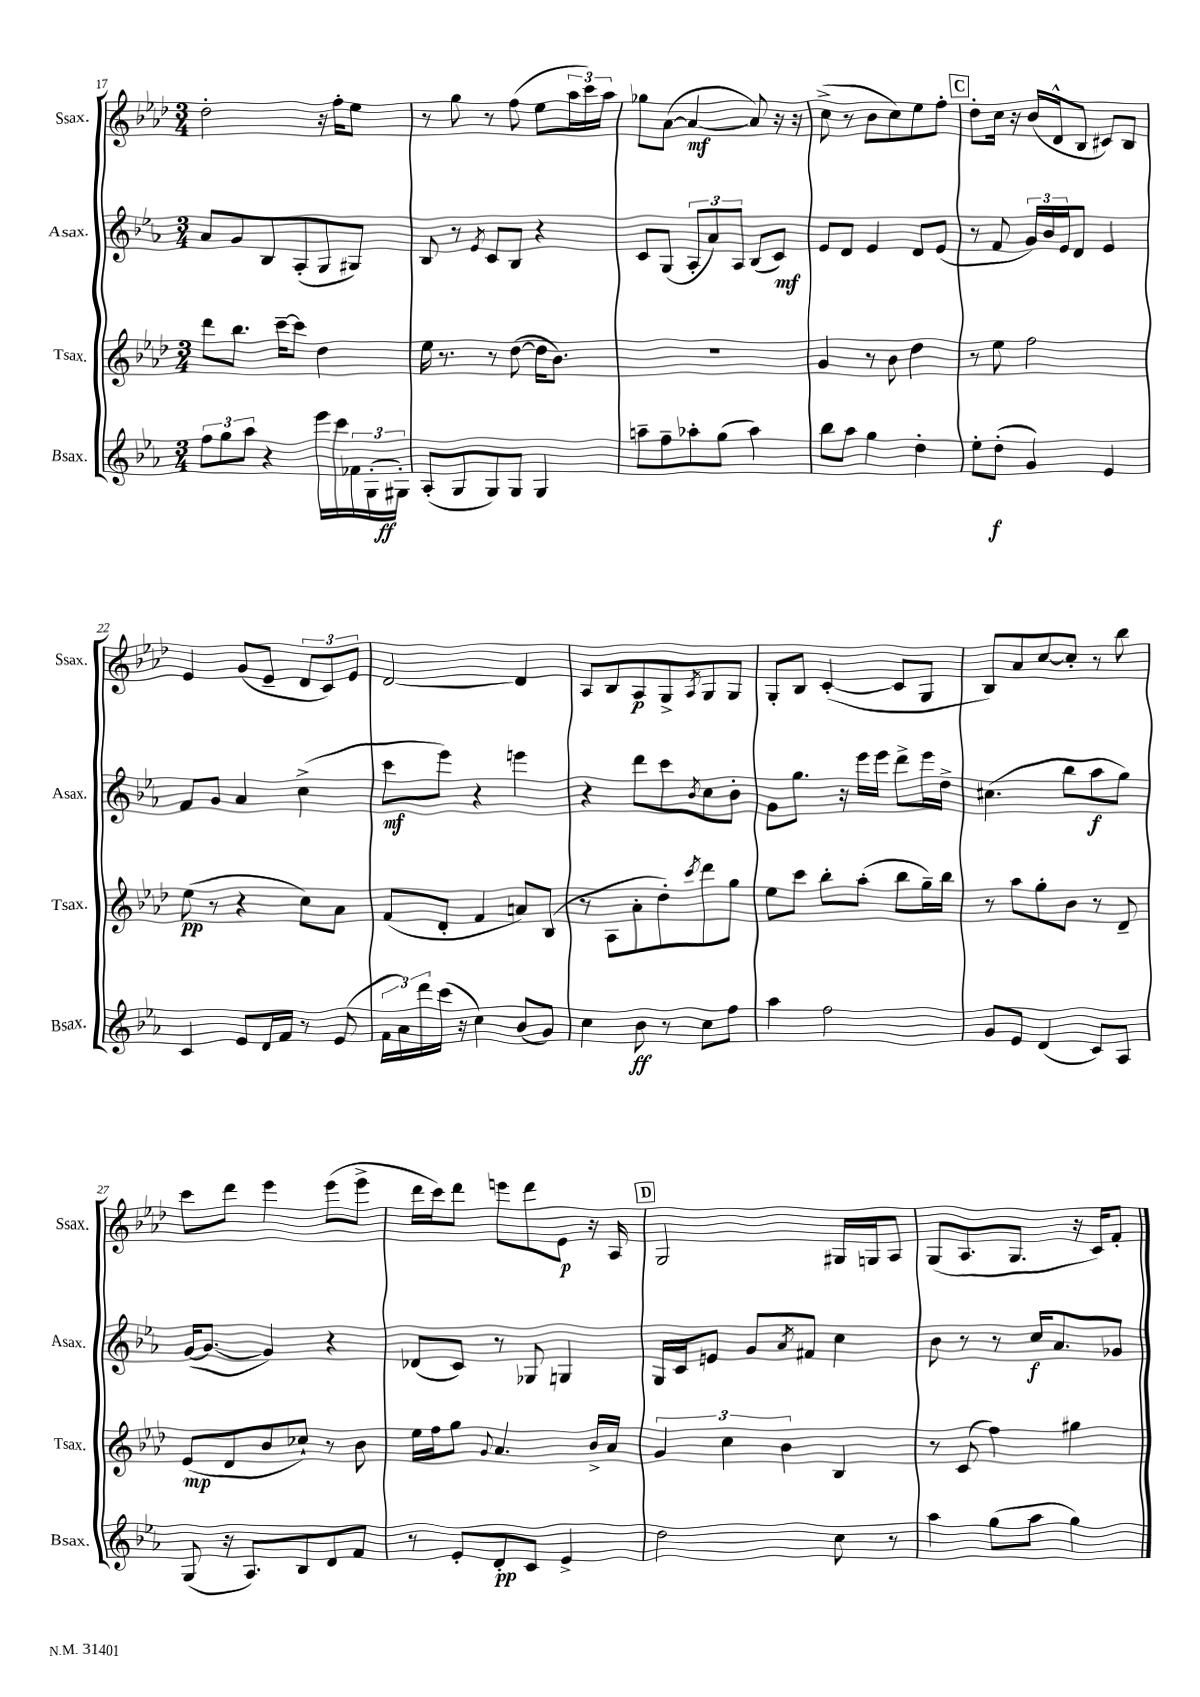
<<
\new StaffGroup <<
\new Staff = "s0" \with { instrumentName = "Ssax." shortInstrumentName = "Ssax." } {
    \clef treble \key aes \major \numericTimeSignature \time 3/4
    des''2-. r16 f''16-. ees''8 |
    r8 g''8 r8 f''8( ees''8 \tuplet 3/2 { aes''16 c'''16) aes''16 } |
    ges''8 aes'8~( aes'4~\mf aes'8) r16 r16 |
    c''8->( r8 bes'8 c''8) ees''8 f''8-. |
    \mark \markup { \box "C" } des''8-. c''16 r16 bes'16( des'16-^ bes8 cis'8) bes8 |
    ees'4 g'8( ees'8-- \tuplet 3/2 { des'8 c'8) ees'8 } |
    des'2~ des'4 |
    aes8 bes8 aes8\p g8-> \acciaccatura { aes8 } g8 g8 |
    g8-. bes8 c'4~-.( c'8 g8 |
    bes8) aes'8 c''8~ c''8-. r8 bes''8 |
    c'''8 des'''8 ees'''4 ees'''8( ees'''8-> |
    des'''16 c'''16) des'''8 e'''8 des'''8 ees'8\p r16 aes16 |
    \mark \markup { \box "D" } g2 gis16 g16 aes8 |
    g8( aes8. g8. r16 c'16) f'8-. \bar "|." |
}
\new Staff = "s1" \with { instrumentName = "Asax." shortInstrumentName = "Asax." } {
    \clef treble \key ees \major \numericTimeSignature \time 3/4
    aes'8 g'8 bes8 aes8-.( g8 gis8) |
    bes8 r8 \acciaccatura { ees'8 } c'8 bes8 r4 |
    c'8 g8( \tuplet 3/2 { aes8-. aes'8) aes8 } bes8( c'8\mf) |
    ees'8 d'8 ees'4 d'8 ees'8( |
    \mark \markup { \box "C" } r8 f'8 \tuplet 3/2 { g'16) bes'16 ees'16 } d'8 ees'4 |
    f'8 g'8 aes'4 c''4->( |
    c'''8\mf ees'''8) r4 e'''4 |
    r4 d'''8 c'''8 \acciaccatura { bes'8 } c''8 bes'8-. |
    g'8 g''8. r16 ees'''16 ees'''16 d'''8-> ees'''16 d''16-> |
    cis''4.( bes''8 aes''8\f g''8) |
    g'16~( g'8.~ g'4) r4 |
    des'8( c'8) r8 ges8 g4 |
    \mark \markup { \box "D" } g16 c'16 e'8 g'8 \acciaccatura { aes'8 } fis'8 c''4 |
    bes'8 r8 r8 c''16\f aes'8. ges'8 \bar "|." |
}
\new Staff = "s2" \with { instrumentName = "Tsax." shortInstrumentName = "Tsax." } {
    \clef treble \key aes \major \numericTimeSignature \time 3/4
    des'''8 bes''8. c'''16~-- c'''8 des''4 |
    ees''16 r8. r8 des''8~( des''16 bes'8.) |
    R2. |
    g'4 r8 bes'8 des''4 |
    \mark \markup { \box "C" } r8 ees''8 f''2 |
    ees''8\pp( r8 r4 c''8) aes'8 |
    f'8( des'8-. f'4 a'8) bes8( |
    r8 aes8 aes'8-. des''8-.) \acciaccatura { c'''8 } des'''8 g''8 |
    ees''8 c'''8 bes''8-. aes''8-.( bes''8 g''16--) bes''16 |
    r8 aes''8 g''8-. bes'8 r8 des'8-- |
    ees'8\mp( des'8 bes'8 ces''8-!) r8 bes'8 |
    ees''16 f''16 g''8 \appoggiatura { g'8 } aes'4. bes'16-> aes'16 |
    \mark \markup { \box "D" } \tuplet 3/2 { g'4 c''4 bes'4 } bes4 |
    r8 c'8( f''4) gis''4 \bar "|." |
}
\new Staff = "s3" \with { instrumentName = "Bsax." shortInstrumentName = "Bsax." } {
    \clef treble \key ees \major \numericTimeSignature \time 3/4
    \tuplet 3/2 { f''8 g''8 aes''8 } r4 ees'''16 c'''16 \tuplet 3/2 { fes'16 g16-.( gis16-.\ff) } |
    aes8-.( g8 g8) g8 g4 |
    a''8-- f''8-- aes''8-. g''8( aes''4) |
    bes''8 aes''8 g''4 d''4-. |
    \mark \markup { \box "C" } ees''8-. d''8-.\f( g'4) ees'4 |
    c'4 ees'8 d'16 f'16 r8 ees'8( |
    \tuplet 3/2 { f'16 aes'16) d'''16 } c'''16( r16 c''4) bes'8( g'8) |
    c''4 bes'8\ff r8 c''8 f''8 |
    aes''4 f''2 |
    g'8 ees'8 d'4( c'8) aes8 |
    g8( r16 aes8.) bes8 d'8 f'8 |
    r8 ees'8-. d'8-.\pp c'8 ees'4-> |
    \mark \markup { \box "D" } d''2 c''8 r8 |
    aes''4 g''8( aes''8 g''4) \bar "|." |
}
>>
>>
\layout { \context { \Score currentBarNumber = #17 } }
